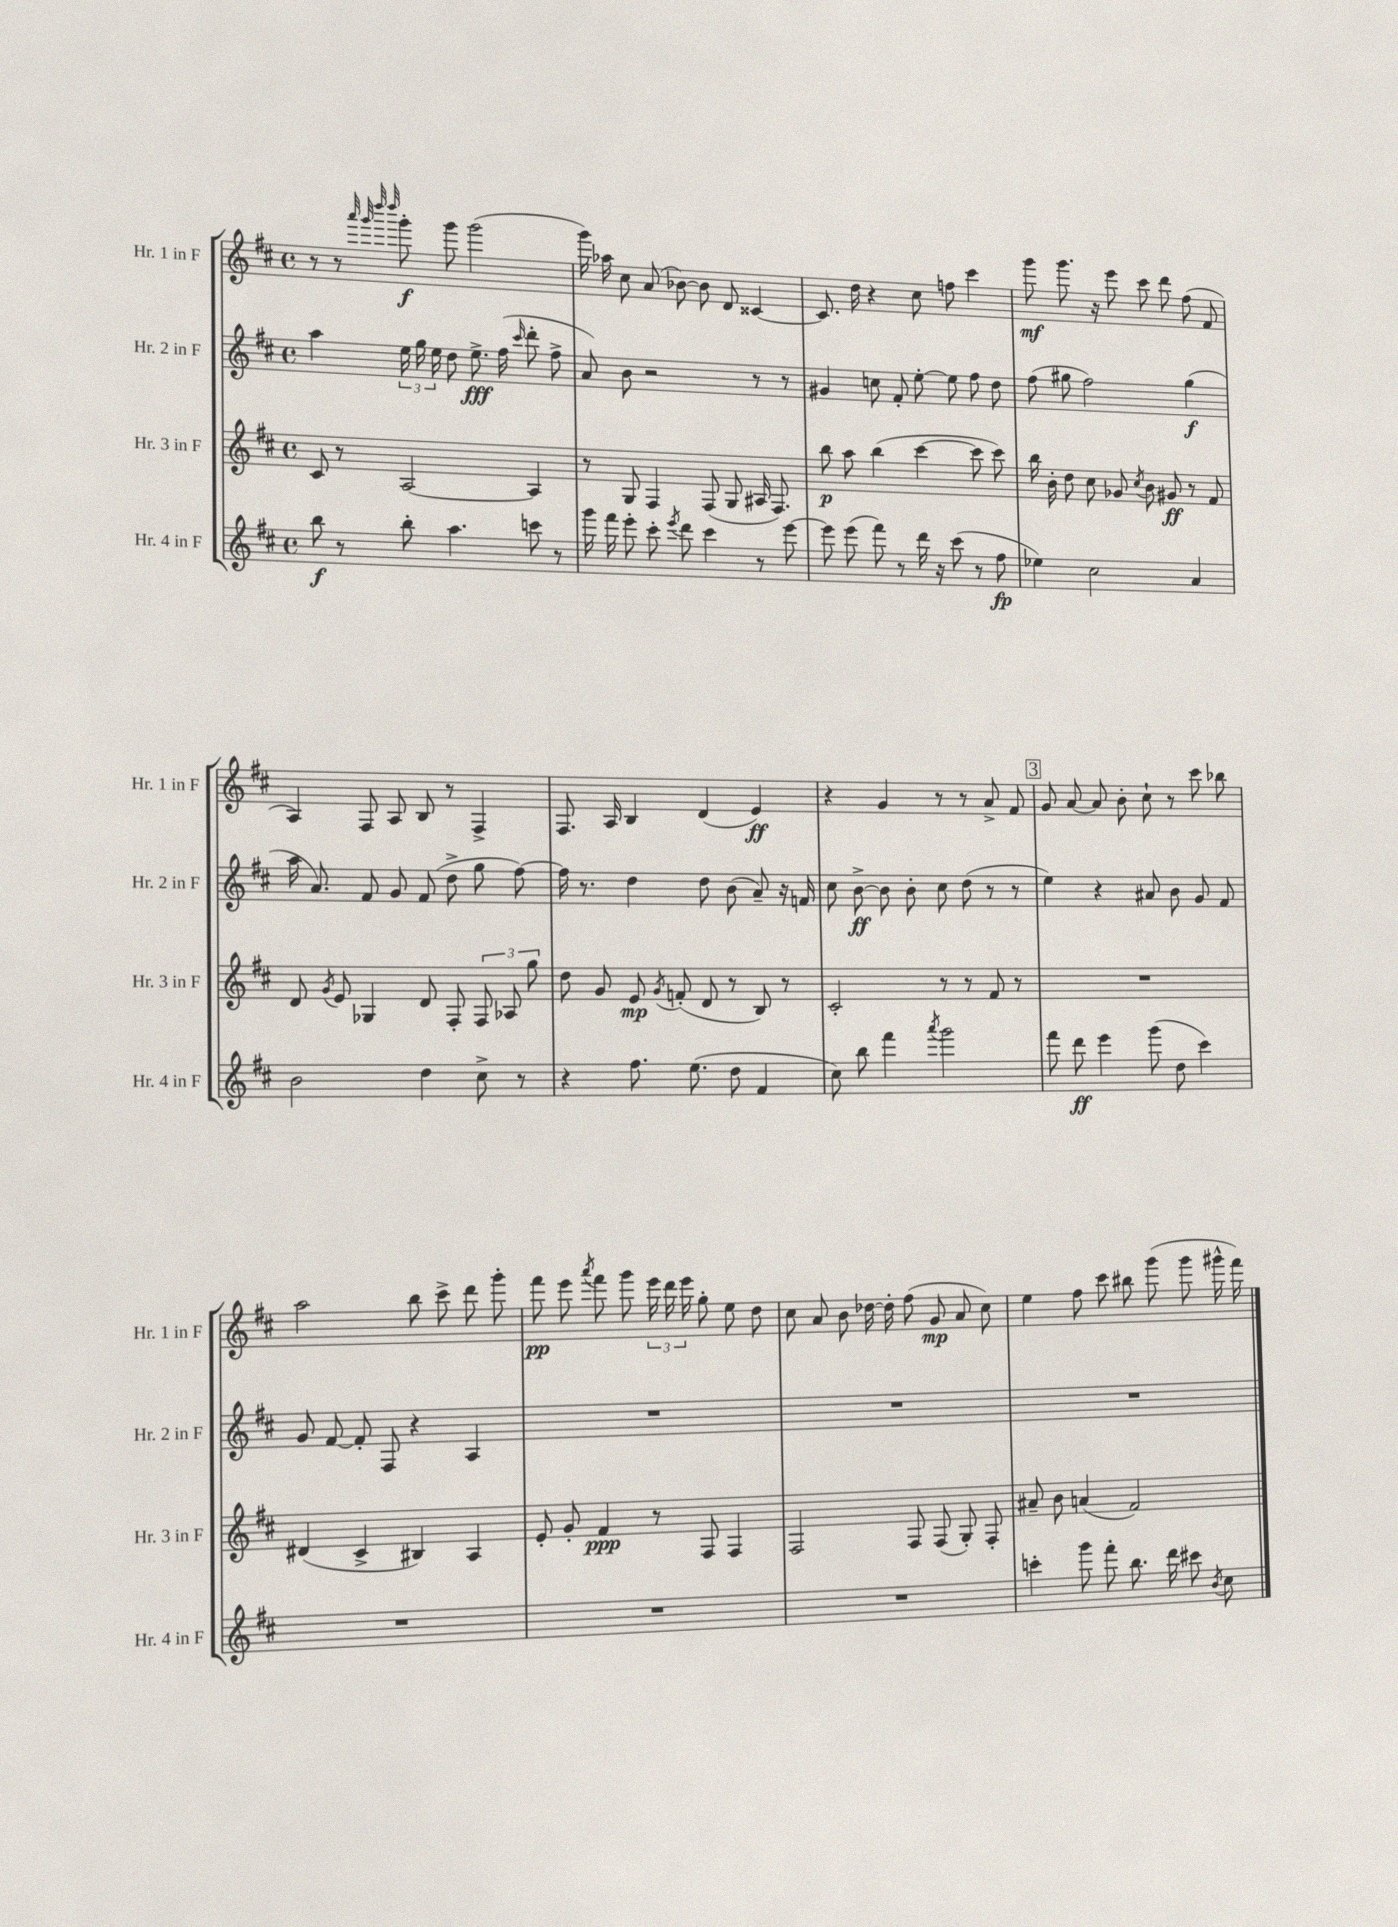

**kern	**dynam	**kern	**dynam	**kern	**dynam	**kern	**dynam
*part4	*part4	*part3	*part3	*part2	*part2	*part1	*part1
*staff4	*staff4	*staff3	*staff3	*staff2	*staff2	*staff1	*staff1
*I"Hr. 4 in F	*	*I"Hr. 3 in F	*	*I"Hr. 2 in F	*	*I"Hr. 1 in F	*
*I'Hr. 4 in F	*	*I'Hr. 3 in F	*	*I'Hr. 2 in F	*	*I'Hr. 1 in F	*
*clefG2	*	*clefG2	*	*clefG2	*	*clefG2	*
*k[f#c#]	*	*k[f#c#]	*	*k[f#c#]	*	*k[f#c#]	*
*M4/4	*	*M4/4	*	*M4/4	*	*M4/4	*
*met(c)	*	*met(c)	*	*met(c)	*	*met(c)	*
=25	=25	=25	=25	=25	=25	=25	=25
8bb\	f	8c#/	.	4aa\	.	8r	.
8r	.	8r	.	.	.	8r	.
.	.	.	.	.	.	32qqaaa/	.
.	.	.	.	.	.	32qqggg/	.
.	.	.	.	.	.	32qqdddd/	.
.	.	.	.	.	.	32qqdddd/	.
8bb'\	.	[2A/	.	24ee\	.	8ggg'\	f
.	.	.	.	24gg\	.	.	.
.	.	.	.	24ee\	.	.	.
4.aa\	.	.	.	8dd\	.	8ggg\	.
.	.	.	.	8.ee^\	fff	(2ggg\	.
.	.	.	.	(16ff#\	.	.	.
.	.	.	.	16qqccc#/	.	.	.
8cccn\	.	4A/]	.	8ddd'\	.	.	.
8r	.	.	.	8ff#^\	.	.	.
=26	=26	=26	=26	=26	=26	=26	=26
16ggg\	.	8r	.	8a/)	.	16ggg\)	.
16fff#\	.	.	.	.	.	16aa-X\	.
8eee'\	.	8G/	.	8b\	.	8cc#\	.
8ccc#'\	.	4F#/	.	2r	.	(8a/	.
8qeee/	.	.	.	.	.	.	.
8ddd\	.	.	.	.	.	[8b-X\)	.
4ccc#\	.	(8F#/	.	.	.	8b-\]	.
.	.	8G/	.	.	.	8d/	.
8r	.	16A#X/	.	8r	.	[4c##X/	.
.	.	8.F#/)	.	.	.	.	.
[8eee\	.	.	.	8r	.	.	.
=27	=27	=27	=27	=27	=27	=27	=27
8eee\]	.	8bb\	p	4g#X/	.	8.c##/]	.
(8eee\	.	8aa\	.	.	.	.	.
.	.	.	.	.	.	16dd\	.
8fff#\)	.	(4bb\	.	8ccn\	.	4r	.
8r	.	.	.	8f#'/	.	.	.
16ddd\	.	[4ccc#\	.	[8ee'\	.	8cc#\	.
16r	.	.	.	.	.	.	.
(8ccc#\	.	.	.	8ee\]	.	8ffn\	.
8r	.	8ccc#\]	.	8ff#\	.	4ccc#\	.
8ff#\	fp	8ccc#\)	.	8dd\	.	.	.
=28	=28	=28	=28	=28	=28	=28	=28
4ee-X\)	.	16bb\	.	(8ff#\	.	8ggg\	mf
.	.	16b'\	.	.	.	.	.
.	.	8dd\	.	8gg#X\	.	8.ggg\	.
2cc#\	.	8cc#\	.	2ff#\)	.	.	.
.	.	.	.	.	.	16r	.
.	.	8g-X/	.	.	.	8eee\	.
.	.	8qcc#/	.	.	.	.	.
.	.	8b\	.	.	.	8ccc#\	.
.	.	8g#X/	ff	.	.	8ddd\	.
4a/	.	8r	.	(4gg#\	f	(8ff#\	.
.	.	8f#/	.	.	.	8f#/	.
!!LO:LB:g=z
=29	=29	=29	=29	=29	=29	=29	=29
2b\	.	8d/	.	16aa\	.	4A/)	.
.	.	.	.	8.a/)	.	.	.
.	.	8qg/	.	.	.	.	.
.	.	8e/	.	.	.	.	.
.	.	4G-X/	.	8f#/	.	8F#/	.
.	.	.	.	8g/	.	8A/	.
4dd\	.	8d/	.	(8f#/	.	8B/	.
.	.	8F#'/	.	8dd^\	.	8r	.
8cc#^\	.	12F#/	.	8gg\	.	4F#^/	.
.	.	12A-X/	.	.	.	.	.
8r	.	.	.	[8ff#\)	.	.	.
.	.	12gg\	.	.	.	.	.
=30	=30	=30	=30	=30	=30	=30	=30
4r	.	8dd\	.	16ff#\]	.	8.F#/	.
.	.	.	.	8.r	.	.	.
.	.	8g/	.	.	.	.	.
.	.	.	.	.	.	16A/	.
8.ff#\	.	8e/	mp	4dd\	.	4B/	.
.	.	8qg/	.	.	.	.	.
.	.	(8fn'/	.	.	.	.	.
(8.ee\	.	.	.	.	.	.	.
.	.	8d/	.	8dd\	.	(4d/	.
8dd\	.	8r	.	(8b\	.	.	.
4f#/	.	8B/)	.	8a~/)	.	4e/)	ff
.	.	8r	.	16r	.	.	.
.	.	.	.	16fn/	.	.	.
=31	=31	=31	=31	=31	=31	=31	=31
8cc#\)	.	2c#'/	.	8cc#\	.	4r	.
8bb\	.	.	.	[8b^\	ff	.	.
4fff#\	.	.	.	8b\]	.	4g/	.
.	.	.	.	8b'\	.	.	.
8qaaa/	.	.	.	.	.	.	.
2ggg\	.	8r	.	8cc#\	.	8r	.
.	.	8r	.	(8dd\	.	8r	.
.	.	8f#/	.	8r	.	8a^/	.
.	.	8r	.	8r	.	8f#/	.
!!LO:REH:place=s1:t=3
=32	=32	=32	=32	=32	=32	=32	=32
8fff#\	.	1r	.	4ee\)	.	8g/	.
8ddd\	ff	.	.	.	.	[8a/	.
4eee\	.	.	.	4r	.	8a/]	.
.	.	.	.	.	.	8b'\	.
(8ggg\	.	.	.	8a#X/	.	8cc#`\	.
8dd\	.	.	.	8b\	.	8r	.
4ccc#\)	.	.	.	8g/	.	8ccc#\	.
.	.	.	.	8f#/	.	8bb-X\	.
!!LO:LB:g=z
=33	=33	=33	=33	=33	=33	=33	=33
1r	.	(4d#X/	.	8g/	.	2aa\	.
.	.	.	.	[8f#/	.	.	.
.	.	4c#^/	.	8f#'/]	.	.	.
.	.	.	.	8F#/	.	.	.
.	.	4B#X/)	.	4r	.	8bb\	.
.	.	.	.	.	.	8ccc#^\	.
.	.	4A/	.	4A/	.	8ddd\	.
.	.	.	.	.	.	8ggg'\	.
=34	=34	=34	=34	=34	=34	=34	=34
1r	.	8e'/	.	1r	.	8fff#\	pp
.	.	8g'/	.	.	.	8eee\	.
.	.	.	.	.	.	8qaaa/	.
.	.	4f#/	ppp	.	.	8fff#\	.
.	.	.	.	.	.	8ggg\	.
.	.	8r	.	.	.	24eee\	.
.	.	.	.	.	.	24ddd\	.
.	.	.	.	.	.	24eee\	.
.	.	8F#/	.	.	.	8gg'\	.
.	.	4F#/	.	.	.	8ee\	.
.	.	.	.	.	.	8dd\	.
=35	=35	=35	=35	=35	=35	=35	=35
1r	.	2F#/	.	1r	.	8cc#\	.
.	.	.	.	.	.	8a/	.
.	.	.	.	.	.	8b\	.
.	.	.	.	.	.	[16dd-X\	.
.	.	.	.	.	.	16dd-'\]	.
.	.	8F#/	.	.	.	(8ff#\	.
.	.	(8F#/	.	.	.	8g/	mp
.	.	8G'/)	.	.	.	8a/	.
.	.	8F#'/	.	.	.	8cc#\)	.
=36	=36	=36	=36	=36	=36	=36	=36
4cccn'\	.	8a#X~/	.	1r	.	4ee\	.
.	.	8b\	.	.	.	.	.
8ggg\	.	(4an/	.	.	.	8ff#\	.
8fff#'\	.	.	.	.	.	8ccc#\	.
8.bb\	.	2f#/)	.	.	.	8bb#X\	.
.	.	.	.	.	.	(8ggg\	.
16ddd\	.	.	.	.	.	.	.
8ccc#X\	.	.	.	.	.	8ggg\	.
8qb/	.	.	.	.	.	.	.
8cc#\	.	.	.	.	.	16ggg#X^^\	.
.	.	.	.	.	.	16fff#\)	.
==	==	==	==	==	==	==	==
*-	*-	*-	*-	*-	*-	*-	*-
